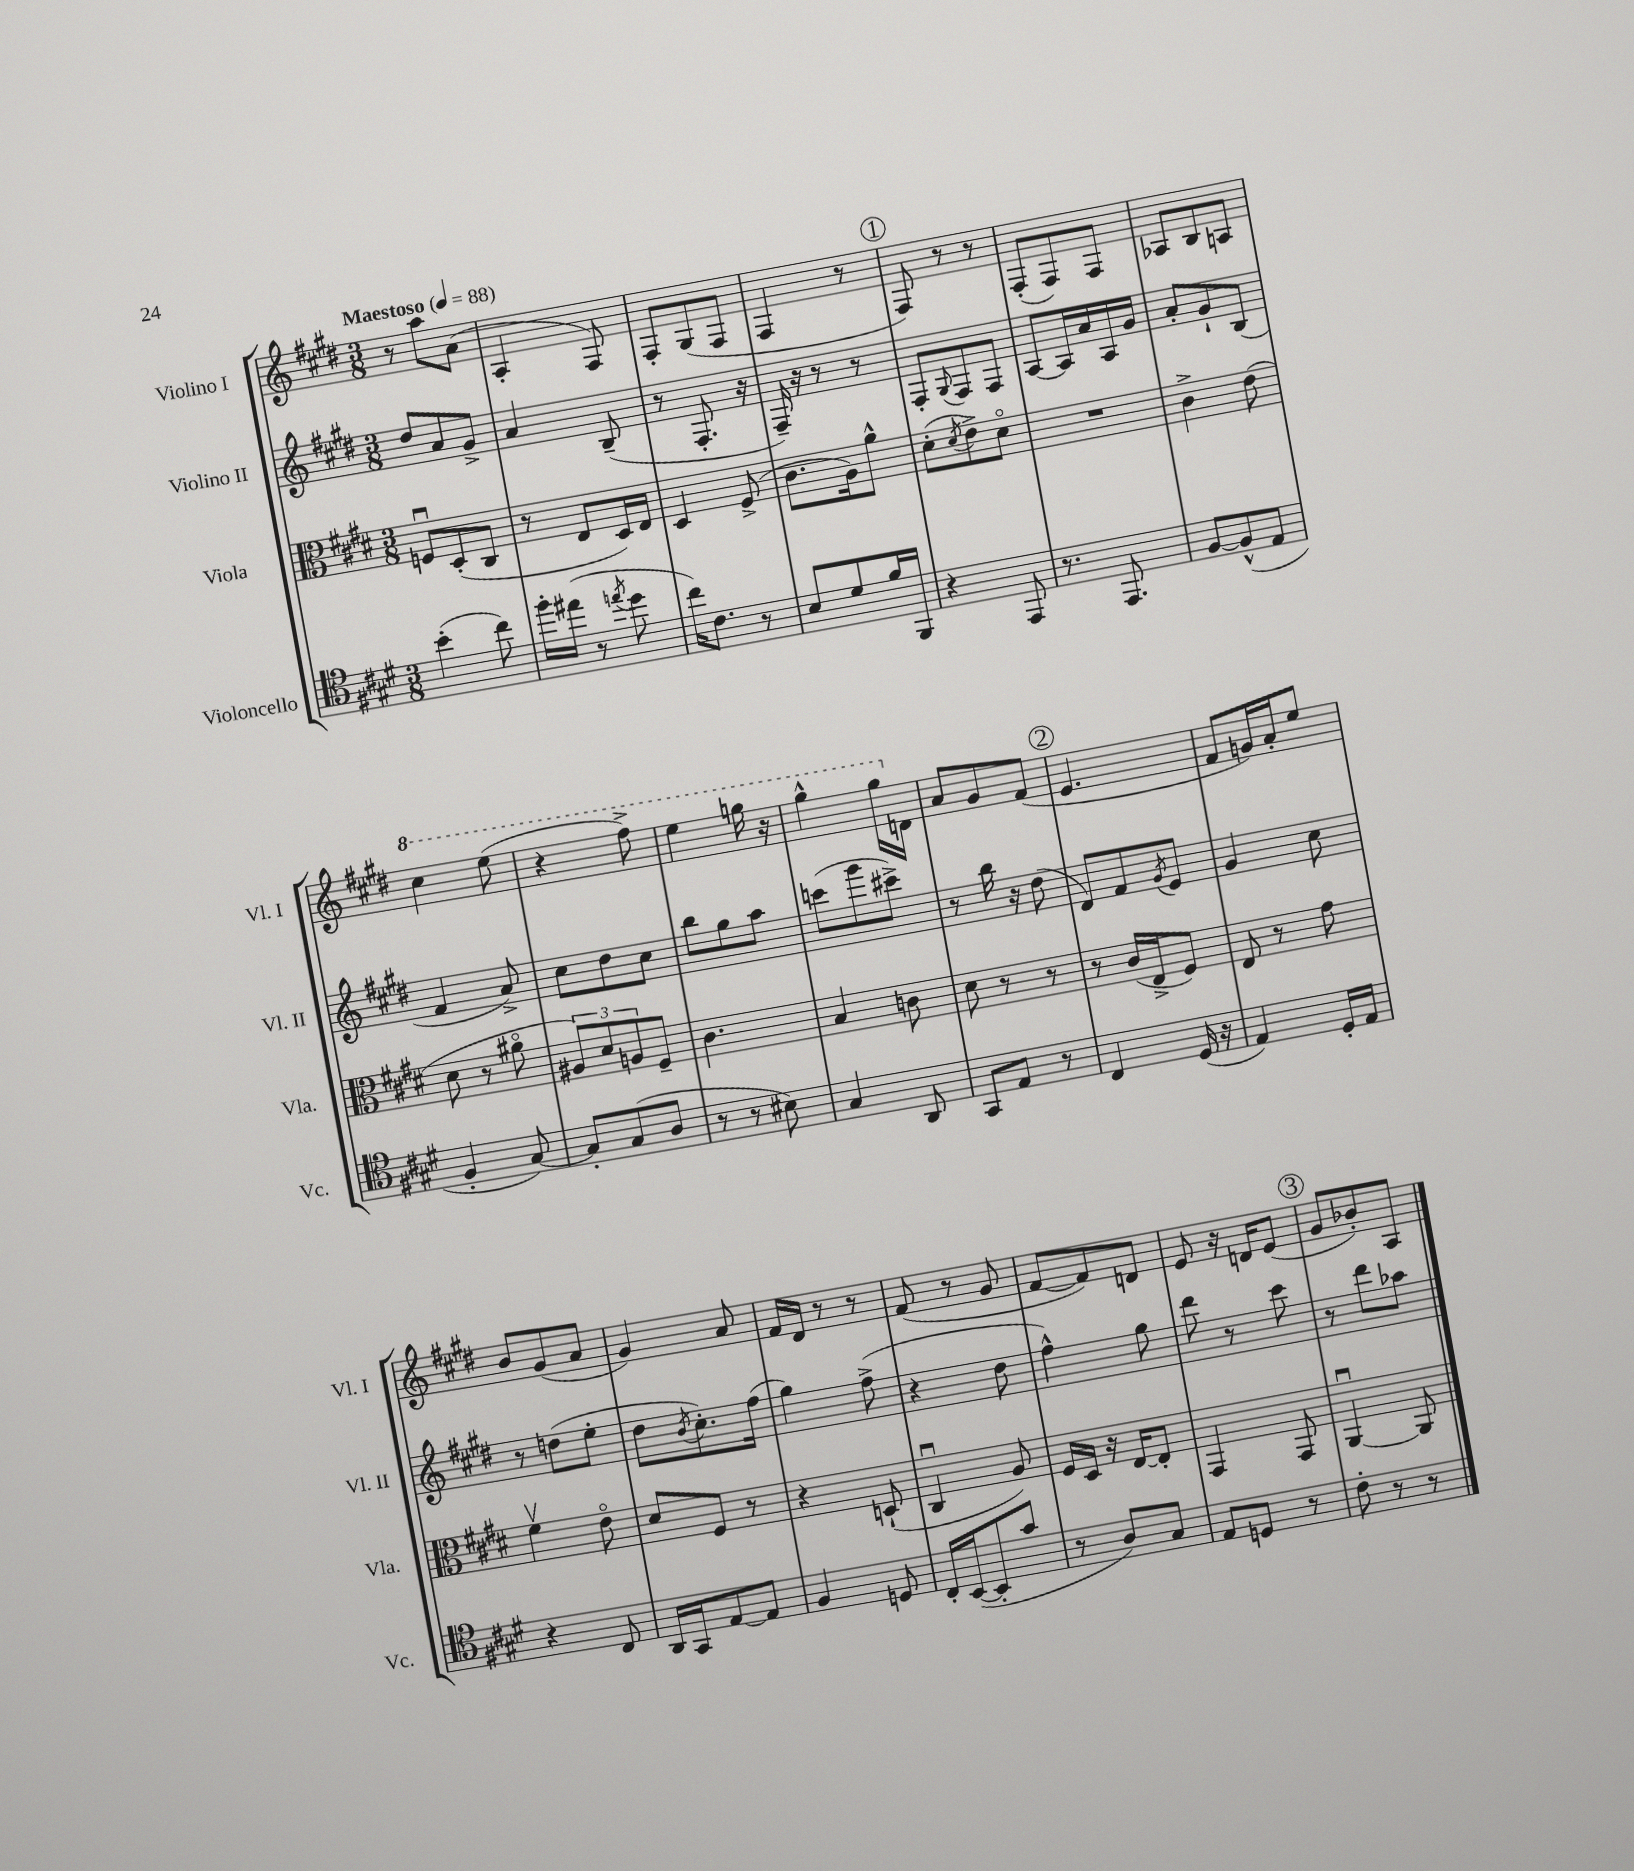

**kern	**kern	**kern	**kern
*part4	*part3	*part2	*part1
*staff4	*staff3	*staff2	*staff1
*I"Violoncello	*I"Viola	*I"Violino II	*I"Violino I
*I'Vc.	*I'Vla.	*I'Vl. II	*I'Vl. I
*clefC4	*clefC3	*clefG2	*clefG2
*k[f#c#g#d#]	*k[f#c#g#d#]	*k[f#c#g#d#]	*k[f#c#g#d#]
*M3/8	*M3/8	*M3/8	*M3/8
*MM88	*MM88	*MM88	*MM88
=1	=1	=1	=1
!	!	!	!LO:TX:a:B:t=Maestoso
(4b'\	8Fnu/L	8dd#/L	8r
.	(8D#'/	8a/	8aa\L
8cc#\)	8C#/J	8g#^/J	(8a\J
=2	=2	=2	=2
16ff#'\LL	8r	4a/	4A'/
(16ee#X\JJ	.	.	.
8r	8E/L	.	.
8qeen/	.	.	.
8dd#\	16D#/L)	(8B~/	8F#/)
.	16E/JJ	.	.
=3	=3	=3	=3
16cc#\KL)	4D#/	8r	8F#'/L
8.c#\J	.	.	.
.	.	8.F#'/	(8G#/
8r	(8F#^/	.	8F#/J
.	.	16r	.
=4	=4	=4	=4
8B/L	8.c#\L	16F#~/)	4F#/
.	.	16r	.
8d#/	.	8r	.
.	16A\k)	.	.
16f#/L	8a^^\J	8r	8r
16FF#/JJ	.	.	.
!!LO:REH:place=s1:t=1
=5	=5	=5	=5
4r	(8d#'\L	8F#'/L	8F#/)
.	8qd#/	8qqG#/	.
.	8e^\)	8F#/	8r
8EE/	8d#\J	8F#/J	8r
=6	=6	=6	=6
8.r	4.r	[8A/L	(8F#'/L
.	.	16A/L]	8F#/)
8.EE/	.	16a/	.
.	.	16A/	8F#/J
.	.	16g#/JJ	.
=7	=7	=7	=7
[8F#/L	4c#^\	8a'/L	8A-X/L
(8F#^^/]	.	8g#`/	8B/
8E/J	(8e\	(8B/J	8An/J
!!LO:LB:g=z
=8	=8	=8	=8
*	*	*	*8va
4F#'/	8d#\	4f#/	4ccc#\
.	8r	.	.
[8G#/)	8a#X\	8a^/)	(8eee\
=9	=9	=9	=9
8G#'/L]	12A#X/L)	8cc#\L	4r
.	12d#/	.	.
(8G#/	.	8dd#\	.
.	12An/	.	.
8A/J	8F#~/J	8cc#\J	8fff#^\)
=10	=10	=10	=10
8r	4.c#\	8bb\L	4eee\
8r	.	8gg#\	.
8B#X\)	.	8aa\J	16gggn\
.	.	.	16r
=11	=11	=11	=11
4G#/	4B/	(8cccn\L	4ggg#^^\
.	.	8ggg#\	.
8AA/	8cn\	8ccc#X^\J)	16ggg#\LL
*	*	*	*X8va
.	.	.	16dn\JJ
=12	=12	=12	=12
8GG#/L	8d#\	8r	8a/L
8E/J	8r	16bb\	8g#/
.	.	16r	.
8r	8r	(8dd#\	(8f#/J
!!LO:REH:place=s1:t=2
=13	=13	=13	=13
4C#/	8r	8d#/L)	4.e/
.	(16c#/LL	8f#/	.
.	16E^/J	.	.
.	.	8qg#/	.
(16D#/	8F#/J)	8e/J	.
16r	.	.	.
=14	=14	=14	=14
4E/)	8E/	4g#/	8f#/L
.	8r	.	16gn/L)
.	.	.	16a'/J
16D#'/LL	8g#\	8cc#\	8ee/J
16E/JJ	.	.	.
!!LO:LB:g=z
=15	=15	=15	=15
4r	4f#v\	8r	8b/L
.	.	(8ddn\L	(8g#/
8C#/	8e\	8ee'\J	8a/J
=16	=16	=16	=16
16AA/LL	8d#/L	8dd#\L	4g#/)
16GG#/J	.	.	.
.	.	8qb/	.
[8E/	8F#/J	8.cc#'\)	.
8E/J]	8r	.	8a/
.	.	(16ff#\Jk	.
=17	=17	=17	=17
4F#/	4r	4gg#\)	16f#/LL
.	.	.	16d#/JJ
.	.	.	8r
8Dn/	(8Dn`/	(8ff#^\	8r
=18	=18	=18	=18
16C#'/LL	4C#u/	4r	(8f#/
([16BB/J	.	.	.
8BB'/]	.	.	8r
8g#/J	8A/)	8dd#\	8g#/
=19	=19	=19	=19
8r	16F#/LL	4ff#^^\)	[8f#/L
.	16D#/JJ	.	.
8A/L)	16r	.	8f#/])
.	[16E/KL	.	.
8G#/J	8E'/J]	8gg#\	8dn/J
=20	=20	=20	=20
8E/L	4GG#/	8ddd#\	8e/
8Dn/J	.	8r	16r
.	.	.	16dn/KL
8r	8GG#/	8ccc#\	(8e/J
!!LO:REH:place=s1:t=3
=21	=21	=21	=21
8c#'\	[4AAu/	8r	8g#/L
8r	.	8ddd#\L	8b-X'/)
8r	8AA/]	8aa-X\J	8A/J
==	==	==	==
*-	*-	*-	*-
